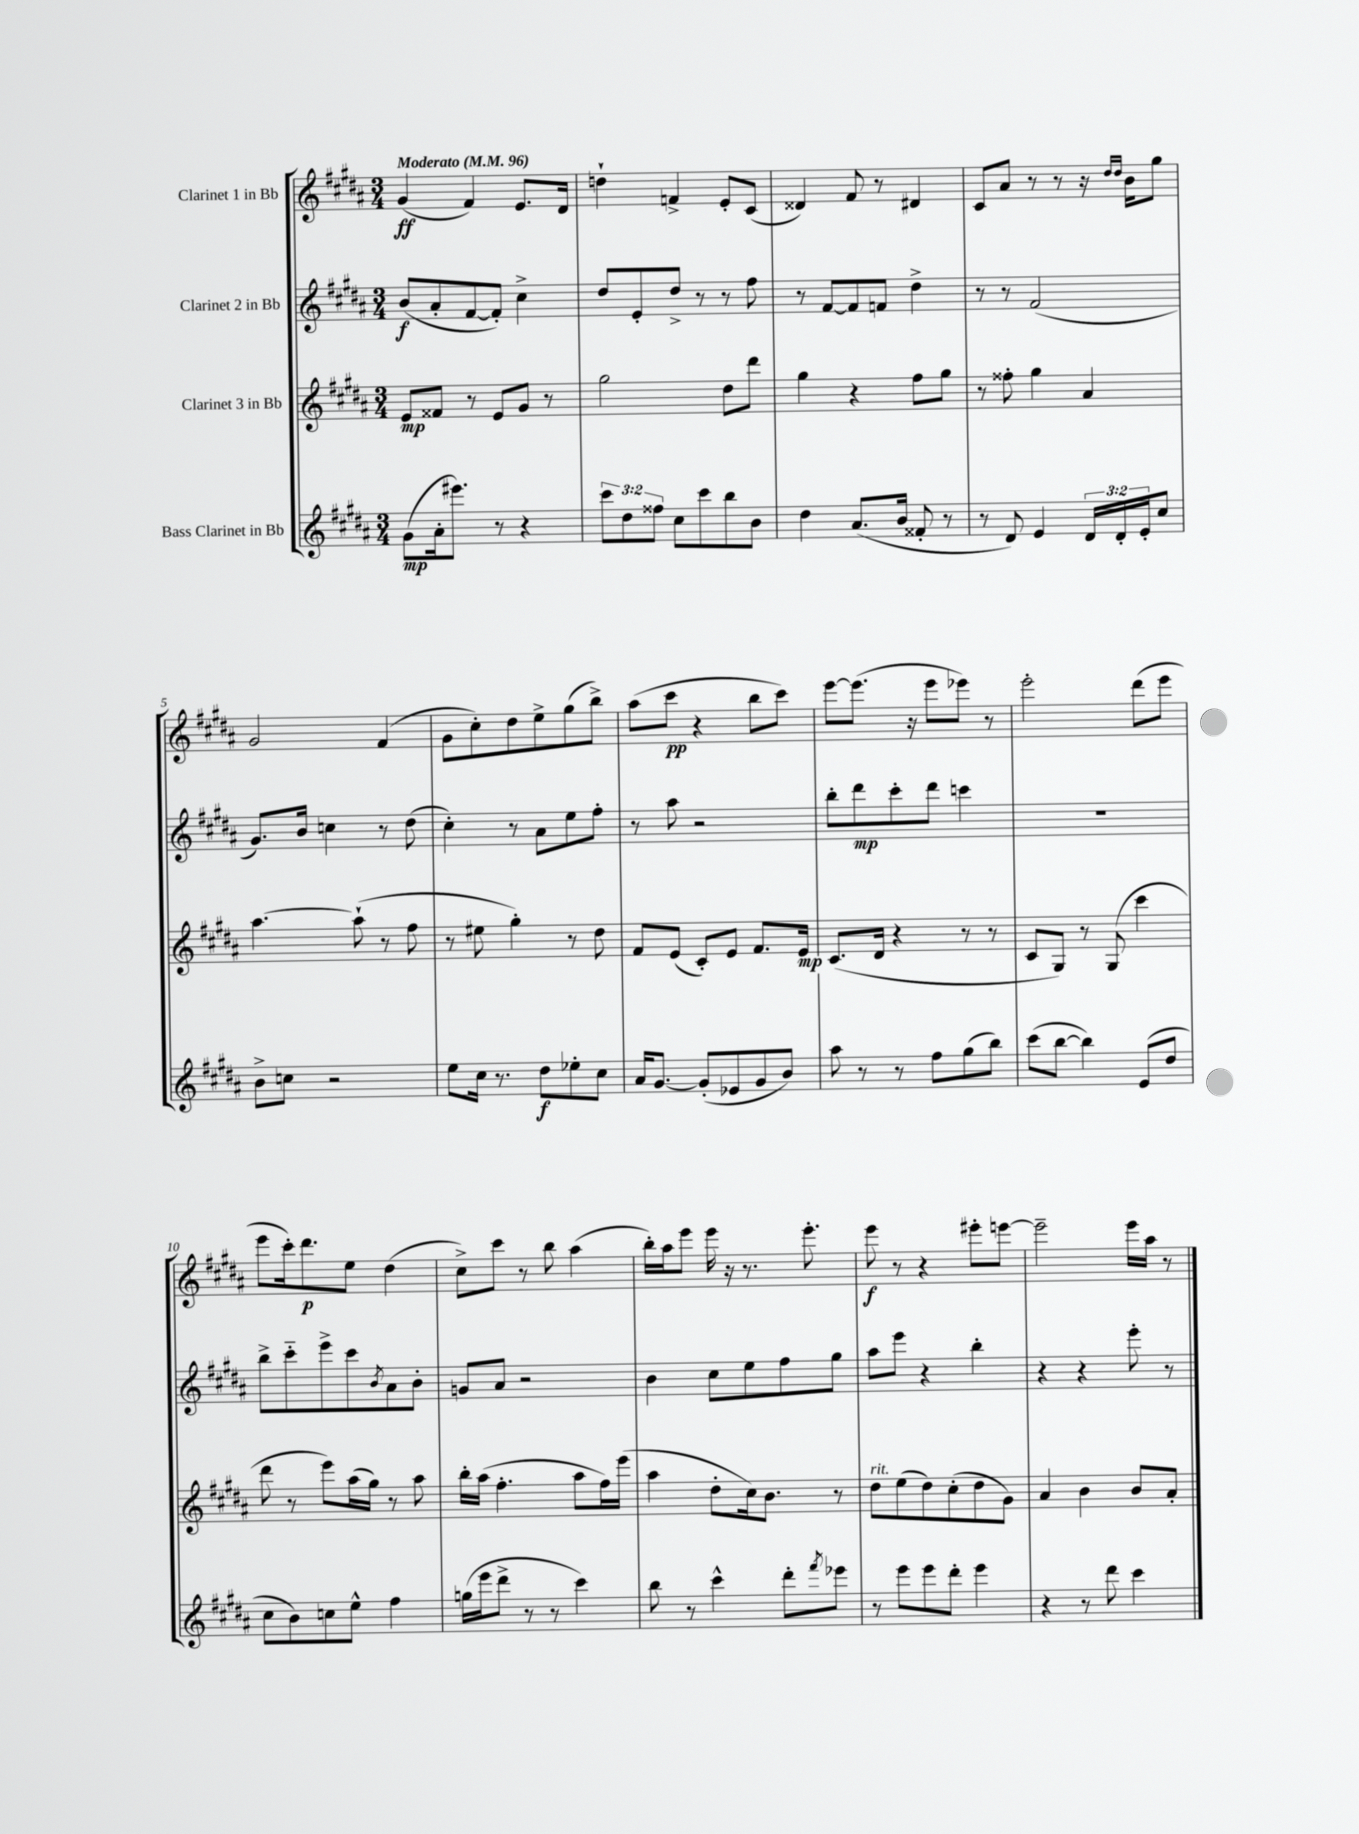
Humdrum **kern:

**kern	**kern	**kern	**kern
*staff4	*staff3	*staff2	*staff1
*clefG2	*clefG2	*clefG2	*clefG2
*k[f#c#g#d#a#]	*k[f#c#g#d#a#]	*k[f#c#g#d#a#]	*k[f#c#g#d#a#]
*M3/4	*M3/4	*M3/4	*M3/4
*MM96	*MM96	*MM96	*MM96
(8g#	8e	(8b	(4g#
16a#'	8f##	8a#'	.
8.eee#)	.	.	.
.	8r	[8f#	4f#)
8r	8e	8f#'])	.
4r	8g#	4cc#^	8.e
.	8r	.	.
.	.	.	16d#
=	=	=	=
12ccc#	2gg#	8dd#	4dd`
12dd#	.	.	.
.	.	8e'	.
12ff##	.	.	.
8cc#	.	8dd#^	4f^
8ccc#	.	8r	.
8bb	8dd#	8r	8e'
8b	8ddd#	8ff#	(8c#
=	=	=	=
4dd#	4gg#	8r	4d##)
.	.	[8f#	.
(8.a#	4r	8f#]	8f#
.	.	8f	8r
16b	.	.	.
8f##'	8ff#	4dd#^	4d#
8r	8gg#	.	.
=	=	=	=
8r	8r	8r	8c#
8d#)	8ff##'	8r	8a#
4e	4gg#	(2f#	8r
.	.	.	8r
24d#	4a#	.	16r
24d#'	.	.	.
.	.	.	16qqdd#
.	.	.	16qqdd#
.	.	.	16b
24e'	.	.	.
8cc#	.	.	8gg#
=	=	=	=
8b^	[4.aa#	8.g#)	2g#
8cc	.	.	.
.	.	16b	.
2r	.	4cc	.
.	(8aa#`]	.	.
.	8r	8r	(4f#
.	8ff#	(8dd#	.
=	=	=	=
8ee	8r	4cc#')	8g#
16cc#	8ee#	.	8cc#')
8.r	.	.	.
.	4gg#')	8r	8dd#
8dd#	.	8a#	8ee^
8ee-'	8r	8ee	(8gg#
8cc#	8dd#	8ff#'	8bb^)
=	=	=	=
16a#	8f#	8r	(8aa#
[8.g#	.	.	.
.	(8e	8aa#	8ccc#
(8g#']	8c#')	2r	4r
8e-	8e	.	.
8g#	8.f#	.	8bb
8b)	.	.	8ccc#)
.	16e	.	.
=	=	=	=
8aa#	(8.c#	8bb'	[8eee
8r	.	8ddd#	(8.eee]
.	16d#	.	.
8r	4r	8ccc#'	.
.	.	.	16r
8ff#	.	8ddd#	8eee
(8gg#	8r	4ccc	8eee-)
8bb)	8r	.	8r
=	=	=	=
(8ccc#	8c#	2.r	2eee'
[8bb	8G#)	.	.
4bb])	8r	.	.
.	(8G#	.	.
(8e	4ccc#	.	(8ddd#
8dd#	.	.	8eee
=	=	=	=
8cc#	8ddd#	8bb^	8eee
8b)	8r	8ccc#'~	16ccc#')
.	.	.	8.ddd#
8cc	8eee)	8eee^	.
8ee^^	(16aa#	8ccc#	8ee
.	16gg#)	.	.
.	.	8qb	.
4ff#	8r	8a#	(4dd#
.	8aa#	8b'	.
=	=	=	=
(16gg	16bb'	8g	8cc#^)
16eee	(16aa#	.	.
8ddd#^	4.ff#'	8a#	8ccc#
8r	.	2r	8r
8r	.	.	8bb
4ccc#)	8aa#	.	(4aa#
.	16ff#)	.	.
.	(16eee	.	.
=	=	=	=
8bb	4aa#	4b	16bb')
.	.	.	16aa#
8r	.	.	8eee
4ccc#^^	8dd#'	8cc#	16eee
.	.	.	16r
.	16cc#)	8ee	8.r
.	8.b	.	.
8ddd#'	.	8ff#	.
.	.	.	8.eee'
8qfff#	.	.	.
8eee-	8r	8gg#	.
=	=	=	=
8r	8dd#	8aa#	8eee
8eee	(8ee	8eee	8r
8eee	8dd#)	4r	4r
8ddd#'	(8cc#'	.	.
4eee	8dd#	4bb'	8eee#'
.	8g#)	.	[8eee
=	=	=	=
4r	4a#	4r	2eee~]
8r	4b	4r	.
8ddd#	.	.	.
4ccc#	8b	8eee'	16eee
.	.	.	16aa#
.	8a#'	8r	8r
==	==	==	==
*-	*-	*-	*-
